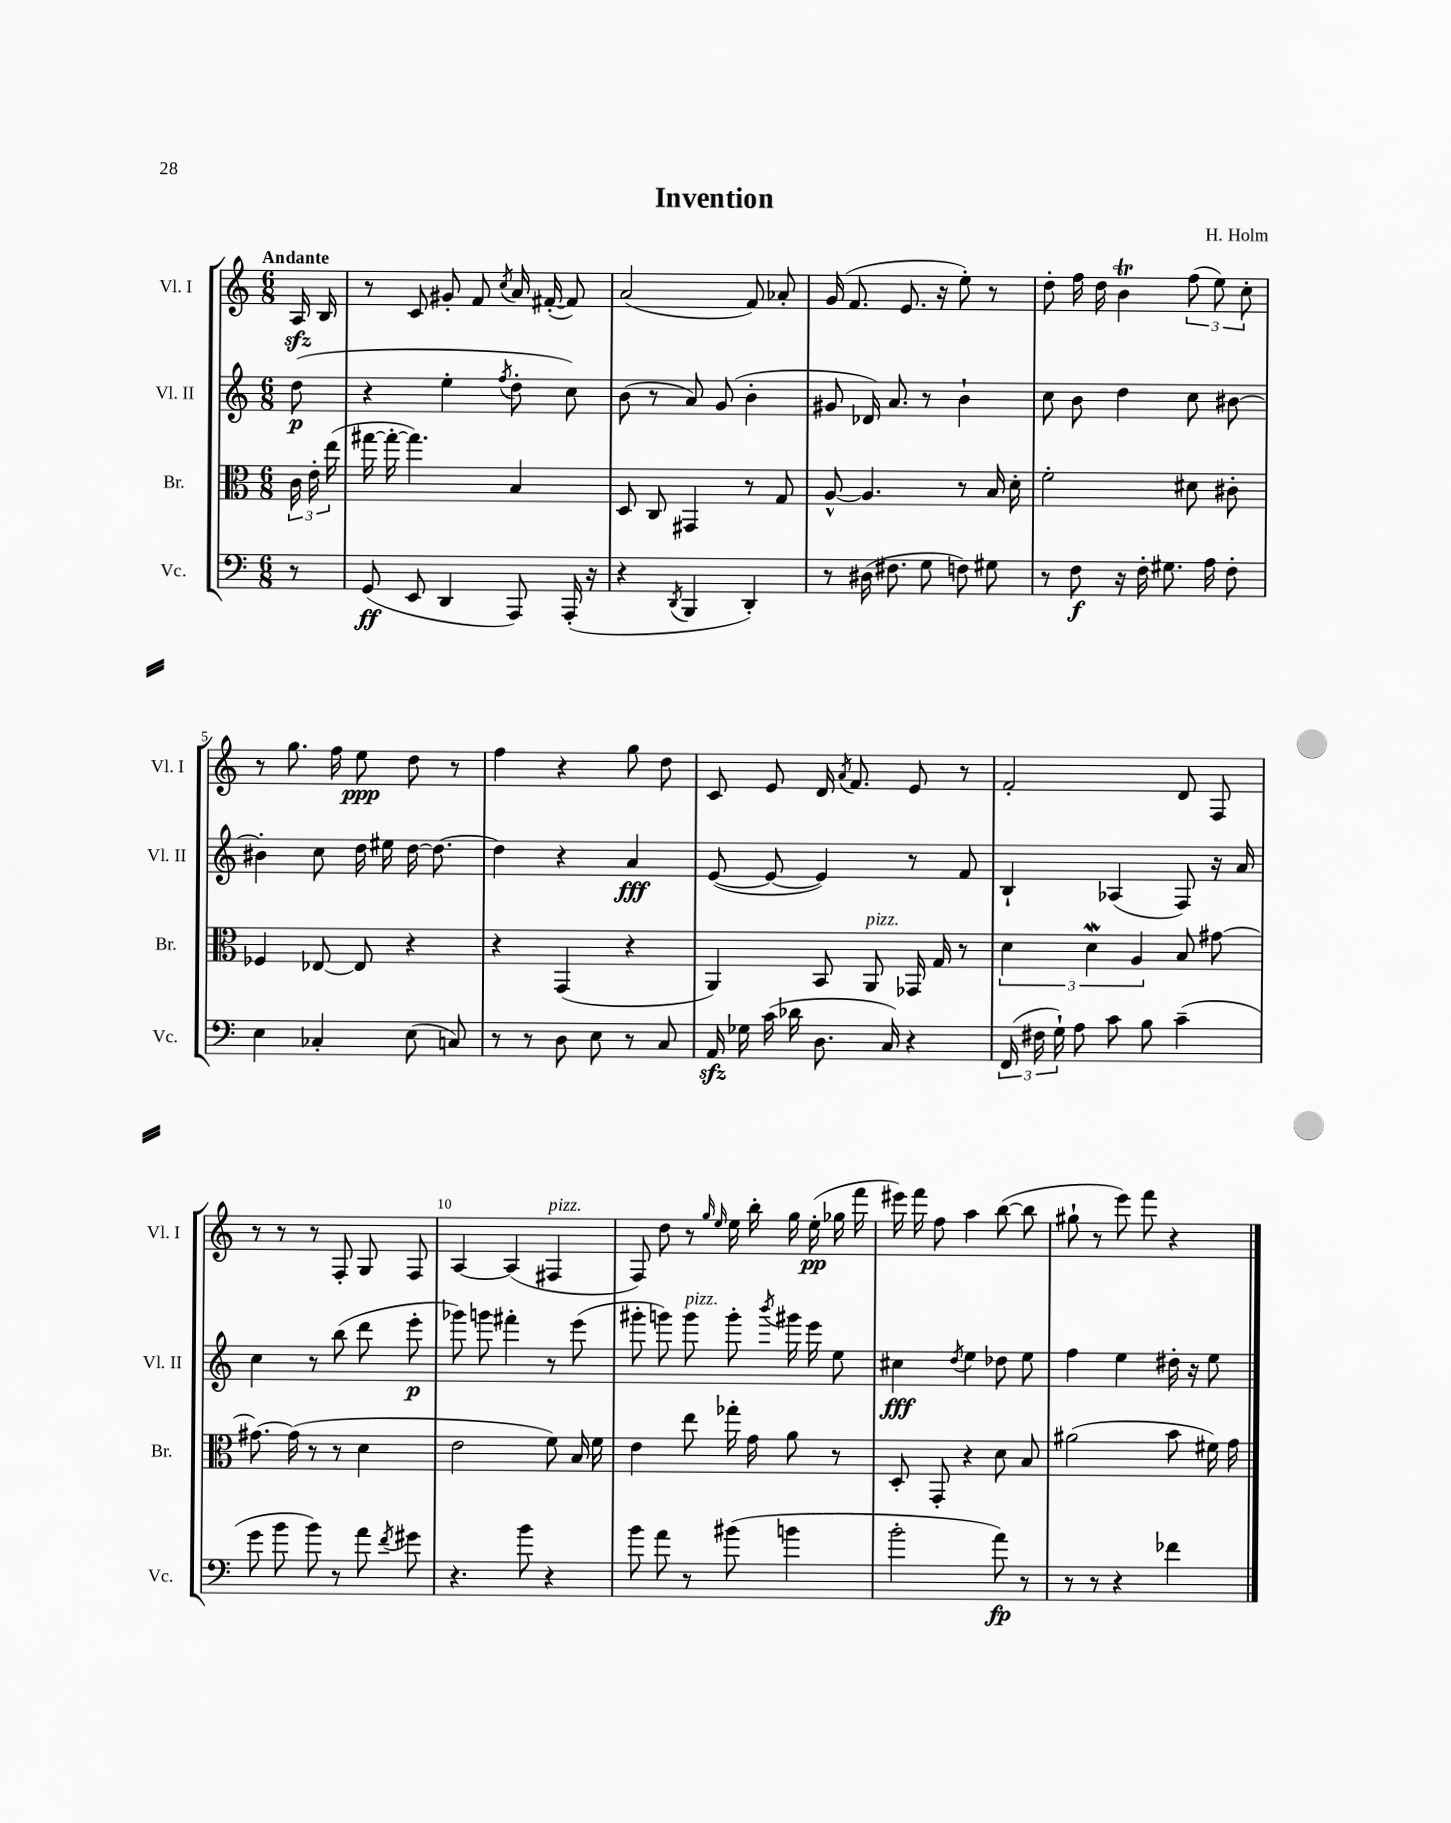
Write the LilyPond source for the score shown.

\header { title = "Invention" composer = "H. Holm" }
<<
\new StaffGroup <<
\new Staff = "s0" \with { instrumentName = "Vl. I" shortInstrumentName = "Vl. I" } {
    \clef treble \key c \major \numericTimeSignature \time 6/8 \partial 8 \tempo "Andante"
    \autoBeamOff a16\sfz b16 |
    r8 c'8 gis'8-. f'8 \acciaccatura { c''8 } a'16 fis'16~-.( fis'8) |
    a'2( f'8) aes'8-. |
    g'16( f'8. e'8. r16 e''8-.) r8 |
    d''8-. f''16 d''16 b'4\trill \tuplet 3/2 { f''8( e''8) c''8-. } |
    r8 g''8. f''16 e''8\ppp d''8 r8 |
    f''4 r4 g''8 d''8 |
    c'8 e'8 d'16 \acciaccatura { a'8 } f'8. e'8 r8 |
    f'2-. d'8 f8 |
    r8 r8 r8 f8-. g8 f8 |
    a4~ a4( fis4^\markup { \italic "pizz." } |
    f8) d''8 r8 \grace { g''16 e''16 } e''16 b''16-. g''16 e''16-.\pp( ges''16 f'''16 |
    eis'''16) f'''16 f''8 a''4 b''8~( b''8 |
    gis''8-! r8 e'''8) f'''8 r4 \bar "|." |
}
\new Staff = "s1" \with { instrumentName = "Vl. II" shortInstrumentName = "Vl. II" } {
    \clef treble \key c \major \numericTimeSignature \time 6/8 \partial 8
    \autoBeamOff d''8\p( |
    r4 e''4-. \acciaccatura { f''8 } d''8-. c''8) |
    b'8( r8 a'8) g'8( b'4-. |
    gis'8 des'16) a'8. r8 b'4-! |
    c''8 b'8 d''4 c''8 bis'8~ |
    bis'4-. c''8 d''16 eis''16 d''16~ d''8.~ |
    d''4 r4 a'4\fff |
    e'8~( e'8~ e'4) r8 f'8 |
    b4-! aes4( f8) r16 a'16 |
    c''4 r8 b''8( d'''8 e'''8-.\p |
    ges'''8) g'''8 fis'''4-. r8 e'''8( |
    gis'''8-. g'''8) g'''8^\markup { \italic "pizz." } g'''8-. \acciaccatura { b'''8 } gis'''16 e'''16 e''8 |
    cis''4\fff \acciaccatura { d''8 } e''4 des''8 e''8 |
    f''4 e''4 dis''16-. r16 e''8 \bar "|." |
}
\new Staff = "s2" \with { instrumentName = "Br." shortInstrumentName = "Br." } {
    \clef alto \key c \major \numericTimeSignature \time 6/8 \partial 8
    \autoBeamOff \tuplet 3/2 { c'16 e'16-. e''16( } |
    gis''16~ gis''16~-. gis''4.) b4 |
    d8 c8 gis,4 r8 g8 |
    a8~-^ a4. r8 b16 d'16-. |
    f'2-. dis'8 cis'8-. |
    fes4 ees8~ ees8 r4 |
    r4 g,4( r4 |
    a,4) b,8 a,8^\markup { \italic "pizz." } ges,16 g16 r8 |
    \tuplet 3/2 { d'4 d'4\mordent a4 } b8 gis'8~ |
    gis'8.~ gis'16( r8 r8 d'4 |
    e'2 f'8) b16 f'16 |
    e'4 e''8 ges''16-. g'16 a'8 r8 |
    d8-. g,8-. r4 d'8 b8 |
    ais'2( b'8 fis'16) g'16 \bar "|." |
}
\new Staff = "s3" \with { instrumentName = "Vc." shortInstrumentName = "Vc." } {
    \clef bass \key c \major \numericTimeSignature \time 6/8 \partial 8
    \autoBeamOff r8 |
    g,8\ff( e,8 d,4 a,,8) a,,16-.( r16 |
    r4 \acciaccatura { d,8 } b,,4 d,4-.) |
    r8 dis16( fis8. g8 f8) gis8 |
    r8 f8\f r16 f16-. gis8. a16 f8-. |
    e4 ces4-. e8( c8) |
    r8 r8 d8 e8 r8 c8 |
    a,16\sfz ges16 c'16( des'16 d8. c16) r4 |
    \tuplet 3/2 { f,16( fis16 g16-!) } a8 c'8 b8 c'4--( |
    g'8 b'8 b'8) r8 a'8 \acciaccatura { f'8 } gis'8 |
    r4. b'8 r4 |
    b'8 a'8 r8 bis'8( b'4 |
    b'2-. a'8\fp) r8 |
    r8 r8 r4 fes'4 \bar "|." |
}
>>
>>
\layout { \context { \Score \override BarNumber.break-visibility = ##(#f #t #t) barNumberVisibility = #(every-nth-bar-number-visible 5) } }
